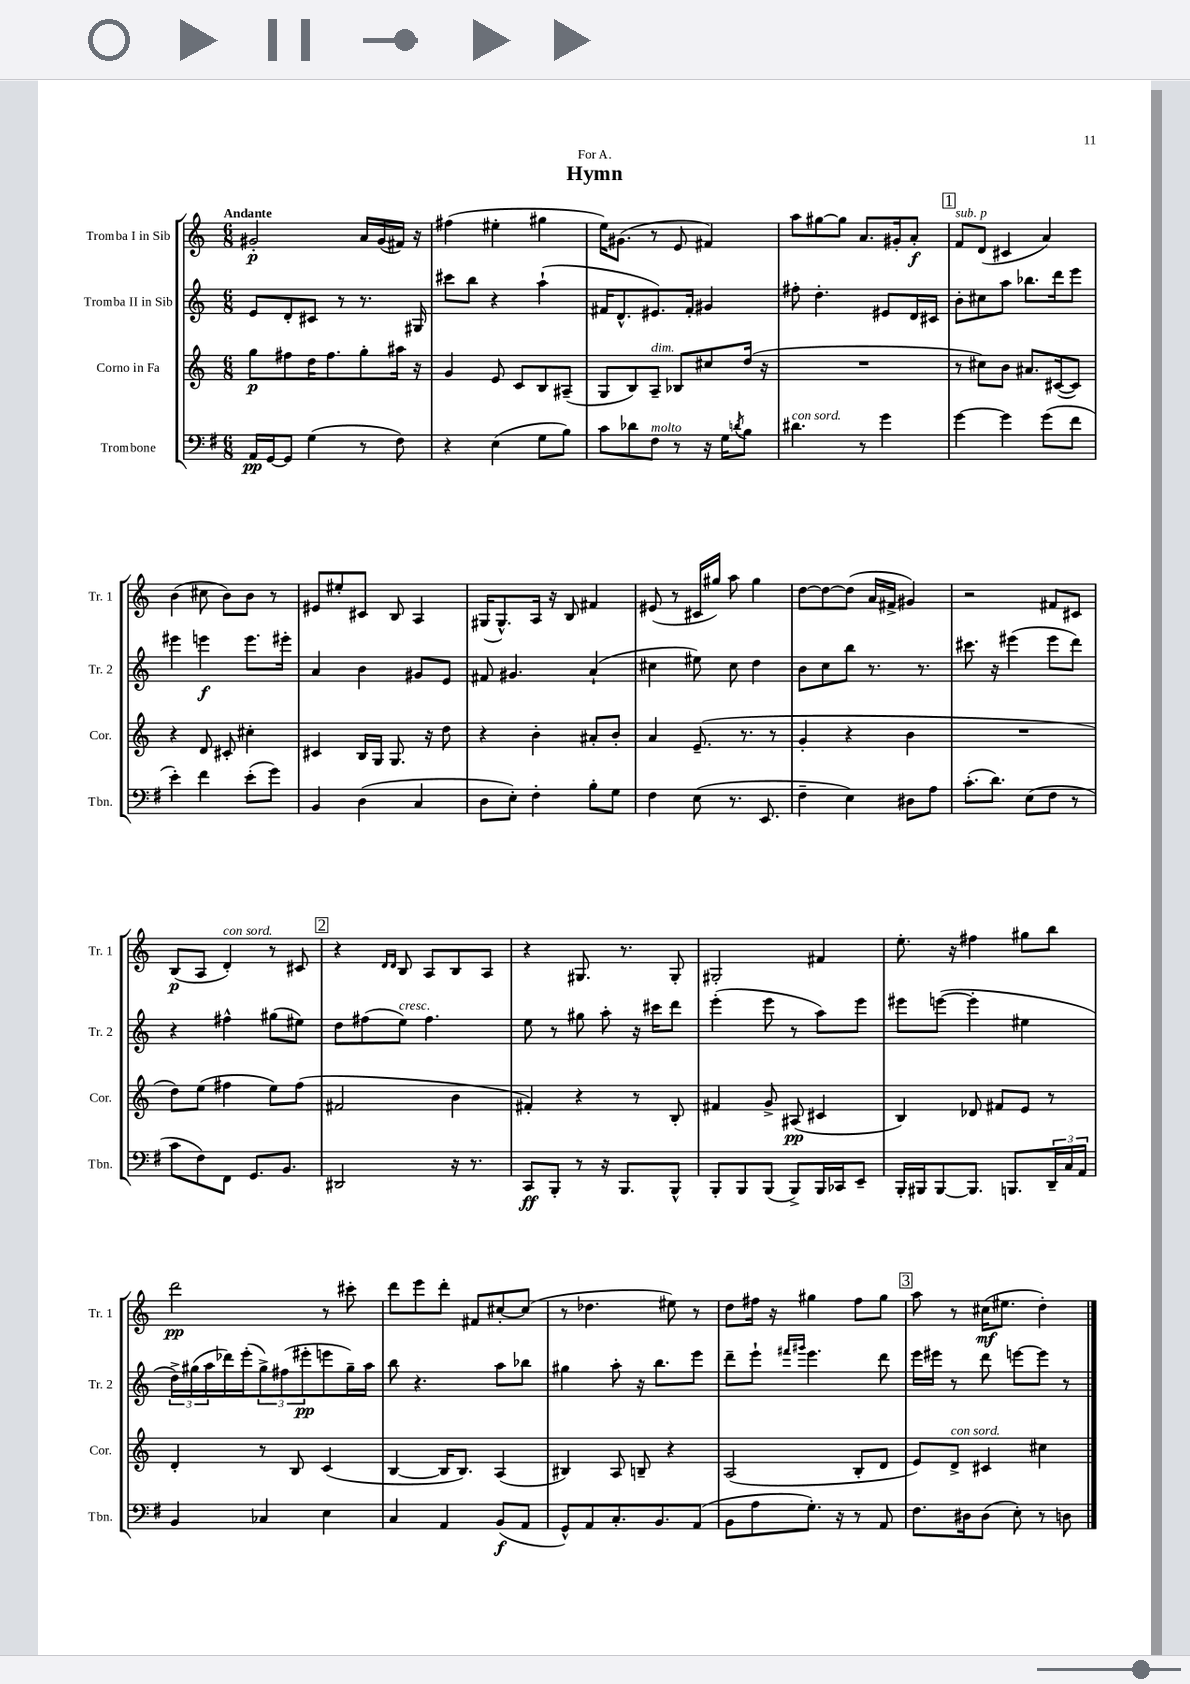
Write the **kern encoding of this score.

**kern	**kern	**kern	**kern
*staff4	*staff3	*staff2	*staff1
*clefF4	*clefG2	*clefG2	*clefG2
*k[f#]	*k[]	*k[]	*k[]
*M6/8	*M6/8	*M6/8	*M6/8
16AA	8gg	8e	2g#'
[16GG	.	.	.
8GG]	8ff#	8d'	.
(4G	16dd	8c#	.
.	8.ff#	.	.
.	.	8r	.
8r	8gg'	8.r	16a
.	.	.	(16g#
8F#)	16aa#	.	16f#)
.	16r	16G#	16r
=	=	=	=
4r	4g	8ccc#	(4ff#
.	.	8bb	.
(4E	8e	4r	4ee#'
.	8c	.	.
8G	8B	(4aa`	4gg#
8B)	(8A#~	.	.
=	=	=	=
8c	8G	16f#	16ee)
.	.	8.d^^	(8.g#
8d-	8B)	.	.
8F#	8A~	8.e#)	8r
8r	8B-	.	8e
.	.	16f#'	.
16r	8cc#	4g#	4f#)
16G	.	.	.
8qd	.	.	.
8B	(16dd	.	.
.	16r	.	.
=	=	=	=
4.d#	2.r	8ff#'	8aa
.	.	4.dd'	[8gg#
.	.	.	8gg#]
8r	.	.	8.a
4g	.	8e#	.
.	.	.	16g#'
.	.	16d	8a'
.	.	16c#	.
=	=	=	=
[4g	8r	8b'	8f
.	8cc#)	8cc#	(8d
4g]	8b	8aa	4c#
.	8.a#	8.bb-	.
(8g	.	.	4a)
.	([16c#	16ddd	.
8f#	8c#])	8eee	.
=	=	=	=
4e')	4r	4eee#	(4b
4f#	8d	4eee	8cc#
.	8c#'	.	8b)
(8e'	4cc#'	8.eee	8b
8g)	.	.	8r
.	.	16eee#'	.
=	=	=	=
4BB	4c#	4a	8e#
.	.	.	8ee#'
(4D	16B	4b	8c#
.	16G	.	.
.	8.G	.	8B
4C	.	8g#	4A
.	16r	.	.
.	8dd	8e	.
=	=	=	=
8D	4r	8f#	(16G#
.	.	.	8.G#^^)
8E')	.	4.g#	.
4F#'	4b'	.	16A
.	.	.	16r
.	.	.	8B
8B'	8a#'	(4a`	4f#
8G	8b'	.	.
=	=	=	=
4F#	4a	4cc#	(8e#
.	.	.	8r
(8E	(8.e~	8ee#)	16c#
.	.	.	16gg#)
8.r	.	8cc#	8aa
.	8.r	.	.
.	.	4dd	4gg#
8.EE	.	.	.
.	8r	.	.
=	=	=	=
4F#~	4g'	8b	[8dd
.	.	8cc	8dd_
4E)	4r	8bb	(8dd]
.	.	8.r	16a
.	.	.	16f#^
8D#	4b	.	4g#)
.	.	8.r	.
8A	.	.	.
=	=	=	=
(8.c'	2.r	8.ccc#	2r
8.d)	.	16r	.
.	.	(4eee#	.
(8E	.	.	.
8F#	.	8eee#	8f#
8r	.	8ddd)	8c#
=	=	=	=
8c	8dd)	4r	(8B
8F#)	(8ee	.	8A
8FF#	4ff#	4ff#^^	4d')
8.GG	.	.	.
.	8ee)	(8gg#	8r
8.BB	.	.	.
.	(8ff#	8ee#)	8c#
=	=	=	=
2DD#	2f#	8dd	4r
.	.	(8ff#	.
.	.	.	16qqd
.	.	.	16qqd
.	.	8ee)	8B
.	.	4.ff#	8A
16r	4b	.	8B
8.r	.	.	.
.	.	.	8A
=	=	=	=
8CC	4f#')	8ee	4r
8BBB'	.	8r	.
8r	4r	8gg#	8.G#
16r	.	8aa'	.
8.BBB	.	.	8.r
.	8r	16r	.
.	.	16ccc#	.
8BBB^^	8B'	8ddd	8G#'
=	=	=	=
8BBB'	4f#	(4eee'	2G#'
8BBB	.	.	.
(8BBB	8g^	8eee	.
8BBB^)	(8A#	8r	.
16BBB	4c#	8aa)	4f#
16CC-	.	.	.
8EE~	.	8eee	.
=	=	=	=
16BBB'	4B)	8eee#	8.ee'
16BBB#	.	.	.
[8BBB#	.	([8eee	.
.	.	.	16r
8.BBB#]	8d-	4eee']	4ff#
.	8f#	.	.
8.BBB	.	.	.
.	8e	4ee#	8gg#
24DD~	8r	.	8bb
24C	.	.	.
24AA	.	.	.
=	=	=	=
4BB	4d'	24dd^)	2ddd
.	.	(24gg#	.
.	.	24aa	.
.	.	16ddd-)	.
.	.	(16eee'	.
4C-	8r	12gg#^)	.
.	.	(12ff#	.
.	8B	.	.
.	.	12eee#'	.
4E	(4c	8eee	8r
.	.	16gg#~)	8ccc#'
.	.	16aa	.
=	=	=	=
4C	[4B	8bb	8ddd
.	.	4.r	8eee
4AA	16B]	.	8ddd'
.	8.B)	.	.
.	.	.	8f#
(8BB	(4A	8aa	[8cc#'
8AA	.	8bb-	(8cc#]
=	=	=	=
8GG^^)	4B#)	4gg#	8r
8AA	.	.	4.dd-
8.C'	8A	8aa'	.
.	8B~	16r	.
8.BB	.	8.bb	.
.	4r	.	8ee#)
(8AA	.	8eee	8r
=	=	=	=
8BB	(2A	8ddd~	8dd
8A	.	8eee`	16ff#
.	.	.	16r
.	.	16qqfff#	.
.	.	16qqggg#	.
8.G')	.	4.eee	4gg#
16r	.	.	.
8r	8B'	.	8ff#
8AA	8d	8ddd	8gg#
=	=	=	=
8.F#	8e)	16eee	8aa
.	.	16eee#	.
.	8d^	8r	8r
16D#	.	.	.
(8D#	4c#	8ddd	(16cc#
.	.	.	8.ee#
8E')	.	[8eee	.
8r	4cc#	8eee]	4dd')
8D	.	8r	.
==	==	==	==
*-	*-	*-	*-
